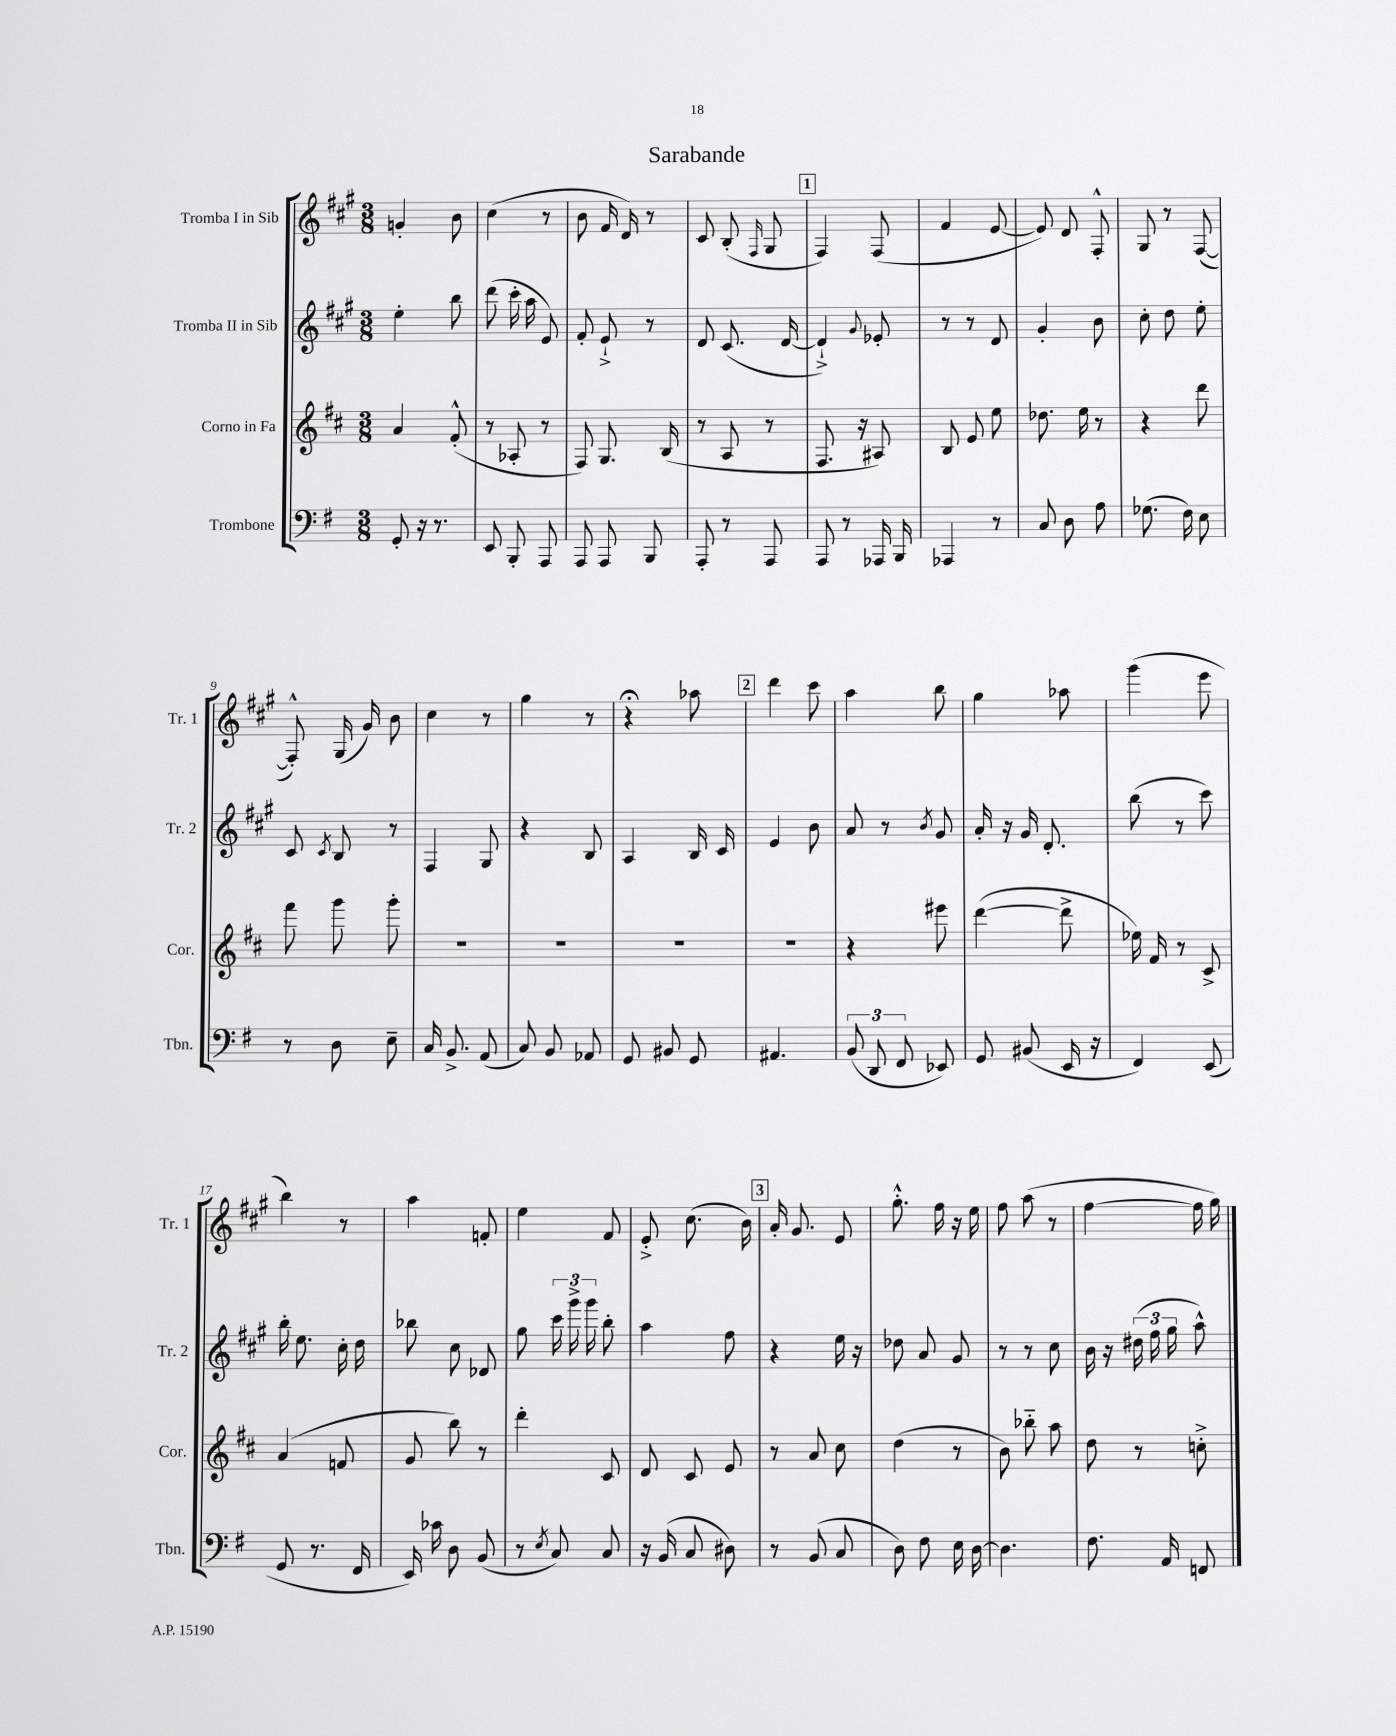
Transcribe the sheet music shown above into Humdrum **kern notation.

**kern	**kern	**kern	**kern
*part4	*part3	*part2	*part1
*staff4	*staff3	*staff2	*staff1
*I"Trombone	*I"Corno in Fa	*I"Tromba II in Sib	*I"Tromba I in Sib
*I'Tbn.	*I'Cor.	*I'Tr. 2	*I'Tr. 1
*clefF4	*clefG2	*clefG2	*clefG2
*k[f#]	*k[f#c#]	*k[f#c#g#]	*k[f#c#g#]
*M3/8	*M3/8	*M3/8	*M3/8
=1	=1	=1	=1
8GG'/	4a/	4ee'\	4gn'/
16r	.	.	.
8.r	.	.	.
.	(8f#'^^/	8bb\	8b\
=2	=2	=2	=2
8EE/	8r	(8ddd\	(4cc#\
8BBB'/	8A-X'/	16ccc#'\	.
.	.	16aa\	.
8AAA/	8r	8e/)	8r
=3	=3	=3	=3
8AAA/	8F#/)	8f#'/	8b\
8AAA/	8.G/	8e`^/	16f#/
.	.	.	16d/)
8BBB/	.	8r	8r
.	(16B/	.	.
=4	=4	=4	=4
8AAA'/	8r	8d/	8c#/
8r	8A/	(8.c#/	(8B'/
.	.	.	16qqF#/
8AAA/	8r	.	8G#/
.	.	[16d/	.
!!LO:REH:place=s1:t=1
=5	=5	=5	=5
8AAA/	8.F#/	4d`^/])	4F#/)
8r	.	.	.
.	16r	.	.
.	.	8qqg#/	.
16AAA-X/	8A#X/)	8e-X'/	(8F#/
16BBB/	.	.	.
=6	=6	=6	=6
4AAA-X/	8B/	8r	4f#/
.	8e/	8r	.
8r	8ee\	8d/	[8e/
=7	=7	=7	=7
8C/	8.dd-X\	4g#'/	8e/])
8D\	.	.	8d/
.	16ee\	.	.
8A\	8r	8b\	8F#'^^/
=8	=8	=8	=8
(8.G-X\	4r	8cc#'\	8G#/
.	.	8dd\	8r
16F#\)	.	.	.
8E\	8ddd\	8ee'\	([8F#/
!!LO:LB:g=z
=9	=9	=9	=9
8r	8fff#\	8c#/	8F#'^^/])
.	.	8qc#/	.
8D\	8ggg\	8B/	(16G#/
.	.	.	16g#/)
8E~\	8ggg'\	8r	8b\
=10	=10	=10	=10
16C/	4.r	4F#/	4cc#\
8.BB^/	.	.	.
(8AA/	.	8G#/	8r
=11	=11	=11	=11
8C/)	4.r	4r	4gg#\
8BB/	.	.	.
8AA-X/	.	8B/	8r
=12	=12	=12	=12
8GG/	4.r	4A/	4r;<
8BB#X/	.	.	.
8GG/	.	16B/	8aa-X\
.	.	16c#/	.
!!LO:REH:place=s1:t=2
=13	=13	=13	=13
4.AA#X/	4.r	4e/	4ddd\
.	.	8b\	8ccc#\
=14	=14	=14	=14
(12BB/	4r	8a/	4aa\
12DD/	.	.	.
.	.	8r	.
12FF#/	.	.	.
.	.	8qb/	.
8EE-X/)	8eee#X\	8g#/	8bb\
=15	=15	=15	=15
8GG/	([4ddd\	16a'/	4gg#\
.	.	16r	.
(8BB#X/	.	16g#/	.
.	.	8.d'/	.
16EE/	8ddd^\]	.	8aa-X\
16r	.	.	.
=16	=16	=16	=16
4FF#/)	16ee-X\)	(8bb\	(4ggg#\
.	16f#/	.	.
.	8r	8r	.
(8EE/	8c#^/	8ccc#\)	8eee\
!!LO:LB:g=z
=17	=17	=17	=17
8GG/	(4a/	16bb'\	4bb\)
.	.	8.ee\	.
8.r	.	.	.
.	8fn/	16cc#'\	8r
16FF#/	.	16dd\	.
=18	=18	=18	=18
16EE/)	8g/	8bb-X\	4aa\
16c-X\	.	.	.
8D\	8bb\)	8cc#\	.
(8BB/	8r	8d-X/	8fn'/
=19	=19	=19	=19
8r	4ddd'\	8gg#\	4ee\
8qE/	.	.	.
8C/)	.	24ccc#\	.
.	.	24ggg#^\	.
.	.	24ggg#\	.
8C/	8c#/	8bb'\	8f#/
=20	=20	=20	=20
16r	8d/	4aa\	8e'^/
(16BB/	.	.	.
8C/	8c#/	.	(8.cc#\
8D#X\)	8e/	8ff#\	.
.	.	.	16b\)
!!LO:REH:place=s1:t=3
=21	=21	=21	=21
8r	8r	4r	16a'/
.	.	.	8.g#/
(8BB/	8a/	.	.
8C/	8cc#\	16ee\	8e/
.	.	16r	.
=22	=22	=22	=22
8D\)	(4dd\	8dd-X\	8.gg#'^^\
8F#\	.	8a/	.
.	.	.	16ff#\
16E\	8r	8g#/	16r
[16D\	.	.	16ee\
=23	=23	=23	=23
4.D\]	8b\)	8r	8ff#\
.	8bb-X\	8r	(8aa\
.	8aa\	8cc#\	8r
=24	=24	=24	=24
8.F#\	8dd\	16b\	[4ff#\
.	.	16r	.
.	8r	(24dd#X\	.
.	.	24ff#\	.
16AA/	.	.	.
.	.	24gg#\	.
8FFn/	8ccn'^\	8aa^^\)	16ff#\]
.	.	.	16gg#\)
==	==	==	==
*-	*-	*-	*-
